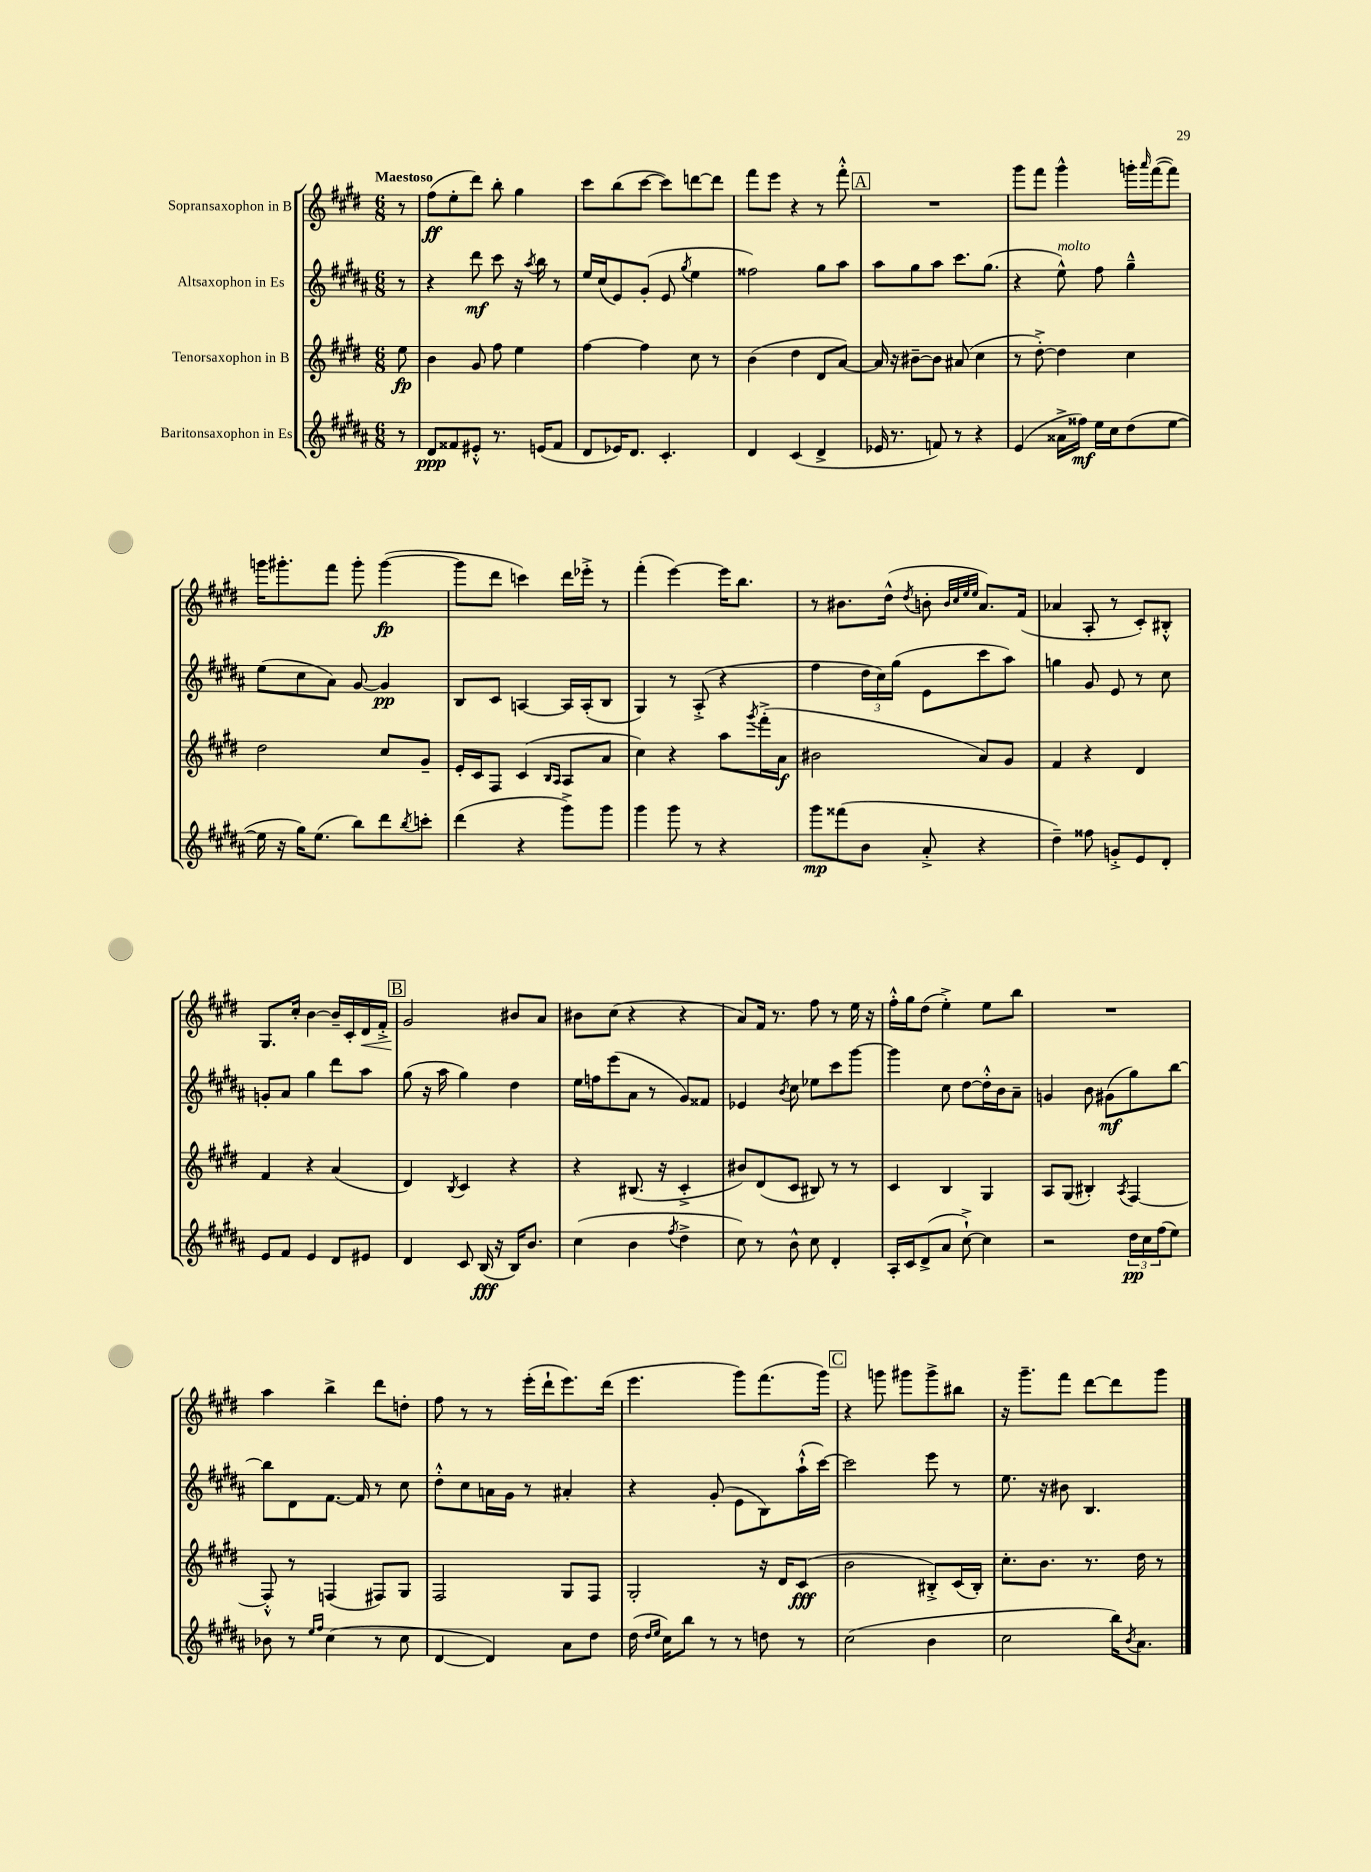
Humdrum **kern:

**kern	**dynam	**kern	**dynam	**kern	**dynam	**kern	**dynam
*part4	*part4	*part3	*part3	*part2	*part2	*part1	*part1
*staff4	*staff4	*staff3	*staff3	*staff2	*staff2	*staff1	*staff1
*I"Baritonsaxophon in Es	*	*I"Tenorsaxophon in B	*	*I"Altsaxophon in Es	*	*I"Sopransaxophon in B	*
*clefG2	*	*clefG2	*	*clefG2	*	*clefG2	*
*k[f#c#g#d#a#]	*	*k[f#c#g#d#]	*	*k[f#c#g#d#a#]	*	*k[f#c#g#d#]	*
*M6/8	*	*M6/8	*	*M6/8	*	*M6/8	*
=	=	=	=	=	=	=	=
!	!	!	!	!	!	!LO:TX:a:B:t=Maestoso	!
8r	.	8ee\	fp	8r	.	8r	.
=1	=1	=1	=1	=1	=1	=1	=1
8d#/L	ppp	4b\	.	4r	.	(8ff#\L	ff
8f##X/	.	.	.	.	.	8ee'\	.
8e#X'^^/J	.	8g#/	.	8ddd#\	mf	8ddd#\J)	.
8.r	.	8ff#\	.	8ccc#\	.	8bb'\	.
.	.	4ee\	.	16r	.	4gg#\	.
.	.	.	.	8qaa#/	.	.	.
(16en/KL	.	.	.	16bb\	.	.	.
8f##/J	.	.	.	8r	.	.	.
=2	=2	=2	=2	=2	=2	=2	=2
8d#/L	.	[4ff#\	.	16ee/LL	.	8ccc#\L	.
.	.	.	.	(16cc#/J	.	.	.
16e-X/K)	.	.	.	8e/)	.	(8bb\	.
8.d#/J	.	.	.	.	.	.	.
.	.	4ff#\]	.	(8g#'/J	.	[8ccc#\J	.
4.c#'/	.	.	.	8e/	.	8ccc#\L])	.
.	.	.	.	8qgg#/	.	.	.
.	.	8cc#\	.	4ee\	.	[8dddn\	.
.	.	8r	.	.	.	8ddd\J]	.
=3	=3	=3	=3	=3	=3	=3	=3
4d#/	.	(4b\	.	2ff##X\)	.	8fff#\L	.
.	.	.	.	.	.	8eee\J	.
(4c#/	.	4dd#\	.	.	.	4r	.
4d#^/	.	8d#/L	.	8gg#\L	.	8r	.
.	.	[8a/J)	.	8aa#\J	.	8fff#'^^\	.
!!LO:REH:place=s1:t=A
=4	=4	=4	=4	=4	=4	=4	=4
16e-X/	.	16a/]	.	8aa#\L	.	2.r	.
8.r	.	16r	.	.	.	.	.
.	.	[8b#X~\L	.	8gg#\	.	.	.
8fn/)	.	8b#\J]	.	8aa#\J	.	.	.
8r	.	(8a#X/	.	8.ccc#\L	.	.	.
4r	.	4cc#\	.	.	.	.	.
.	.	.	.	(8.gg#\J	.	.	.
=5	=5	=5	=5	=5	=5	=5	=5
(4e/	.	8r	.	4r	.	8ggg#\L	.
.	.	[8dd#'^\)	.	.	.	8fff#\J	.
!	!	!	!	!LO:TX:a:i:t=molto	!	!	!
16a##X^\LL	.	4dd#\]	.	8ee^^\)	.	4ggg#^^\	.
16ff##X\JJ)	mf	.	.	.	.	.	.
16ee\LL	.	.	.	8ff#\	.	.	.
16cc#\J	.	.	.	.	.	.	.
(8dd#\	.	4cc#\	.	4gg#~^^\	.	16gggn'\LL	.
.	.	.	.	.	.	16qqaaa/	.
.	.	.	.	.	.	([16fff#\J	.
[8ee\J	.	.	.	.	.	8fff#\J])	.
!!LO:LB:g=z
=6	=6	=6	=6	=6	=6	=6	=6
16ee\]	.	2dd#\	.	(8ee\L	.	16gggn\KL	.
16r	.	.	.	.	.	8.ggg#X'\	.
16gg#\KL)	.	.	.	8cc#\	.	.	.
(8.ee\J	.	.	.	.	.	.	.
.	.	.	.	8a#\J)	.	8fff#\J	.
8bb\L)	.	.	.	[8g#/	.	8ggg#'\	.
8ddd#\	.	8cc#/L	.	4g#/]	pp	([4ggg#\	fp
8qbb/	.	.	.	.	.	.	.
8cccn'\J	.	8g#~/J	.	.	.	.	.
=7	=7	=7	=7	=7	=7	=7	=7
(4ddd#\	.	16e'/LL	.	8B/L	.	8ggg#\L]	.
.	.	16c#/J	.	.	.	.	.
.	.	8F#/J	.	8c#/J	.	8ddd#\J	.
4r	.	(4c#/	.	[4An/	.	4cccn\)	.
.	.	16qqB/LL	.	.	.	.	.
.	.	16qqA/JJ	.	.	.	.	.
8ggg#^\L)	.	8A/L	.	16A/LL]	.	16ddd#\LL	.
.	.	.	.	(16A'/J	.	16eee-X'^\JJ	.
8ggg#\J	.	8a/J	.	8B/J	.	8r	.
=8	=8	=8	=8	=8	=8	=8	=8
4ggg#\	.	4cc#\)	.	4G#/)	.	(4fff#'\	.
8ggg#\	.	4r	.	8r	.	[4eee\)	.
8r	.	.	.	(8A#'^/	.	.	.
4r	.	8aa\L	.	4r	.	16eee\KL]	.
.	.	.	.	.	.	8.bb\J	.
.	.	8qggg#/	.	.	.	.	.
.	.	(16fff#'^\L	.	.	.	.	.
.	.	16a\JJ	f	.	.	.	.
=9	=9	=9	=9	=9	=9	=9	=9
8ggg#\L	mp	2b#X\	.	4ff#\	.	8r	.
(8fff##X\	.	.	.	.	.	8.b#X\L	.
8b\J	.	.	.	24dd#\LL	.	.	.
.	.	.	.	24cc#\)	.	.	.
.	.	.	.	.	.	(16dd#^^\Jk	.
.	.	.	.	(24gg#\JJ	.	.	.
.	.	.	.	.	.	8qdd#/	.
8a#'^/	.	.	.	8e\L	.	8bn'\	.
.	.	.	.	.	.	32qqb/LLL	.
.	.	.	.	.	.	32qqcc#/	.
.	.	.	.	.	.	32qqee/	.
.	.	.	.	.	.	32qqee/JJJ	.
4r	.	8a/L)	.	8ccc#\	.	8.a/L)	.
.	.	8g#/J	.	8aa#\J)	.	.	.
.	.	.	.	.	.	(16f#/Jk	.
=10	=10	=10	=10	=10	=10	=10	=10
4dd#~\)	.	4f#/	.	4ggn\	.	4a-X/	.
8ff##X\	.	4r	.	8g#/	.	8A'/	.
8gn'^/L	.	.	.	8e/	.	8r	.
8e/	.	4d#/	.	8r	.	8c#'/L)	.
8d#'/J	.	.	.	8cc#\	.	8B#X'^^/J	.
!!LO:LB:g=z
=11	=11	=11	=11	=11	=11	=11	=11
8e/L	.	4f#/	.	8gn'/L	.	8.G#/L	.
8f#/J	.	.	.	8a#/J	.	.	.
.	.	.	.	.	.	16cc#'/Jk	.
4e/	.	4r	.	4gg#\	.	[4b\	.
8d#/L	.	(4a/	.	8ddd#\L	.	16b~/LL]	.
.	.	.	.	.	.	16c#'/	.
!	!	!	!	!	!	!	!LO:HP:b
8e#X/J	.	.	.	8aa#\J	.	16d#/	<
.	.	.	.	.	.	16f#'^/JJ	.
!!LO:REH:place=s1:t=B
=12	=12	=12	=12	=12	=12	=12	=12
4d#/	.	4d#/)	.	(8gg#\	.	2g#/	.
.	.	.	.	16r	.	.	.
.	.	.	.	16aa#\	.	.	.
.	.	8qB/	.	.	.	.	.
8c#/	.	4c#/	.	4gg#\)	.	.	.
(16B/	fff	.	.	.	.	.	.
16r	.	.	.	.	.	.	.
16B/KL)	.	4r	.	4dd#\	.	8b#X/L	[
8.b/J	.	.	.	.	.	.	.
.	.	.	.	.	.	8a/J	.
=13	=13	=13	=13	=13	=13	=13	=13
(4cc#\	.	4r	.	16ee\LL	.	8b#X\L	.
.	.	.	.	16ffn\J	.	.	.
.	.	.	.	(8eee\	.	(8cc#\J	.
4b\	.	(8.B#X/	.	8a#\J	.	4r	.
.	.	.	.	8r	.	.	.
.	.	16r	.	.	.	.	.
8qff#/	.	.	.	.	.	.	.
4dd#^\	.	4c#'^/	.	8g#/L)	.	4r	.
.	.	.	.	8f##X/J	.	.	.
=14	=14	=14	=14	=14	=14	=14	=14
8cc#\)	.	8b#X/L)	.	4e-X/	.	8a/L)	.
8r	.	(8d#/	.	.	.	16f#/Jk	.
.	.	.	.	.	.	8.r	.
.	.	.	.	8qb/	.	.	.
8b^^\	.	8c#/J	.	8cc#\	.	.	.
8cc#\	.	8B#X/)	.	8ee-X\L	.	8ff#\	.
4d#'/	.	8r	.	8ccc#\	.	8r	.
.	.	8r	.	[8ggg#\J	.	16ee\	.
.	.	.	.	.	.	16r	.
=15	=15	=15	=15	=15	=15	=15	=15
16A#'/LL	.	4c#/	.	4ggg#\]	.	16ff#'^^\LL	.
16c#/J	.	.	.	.	.	16gg#\J	.
(8d#^/	.	.	.	.	.	(8dd#\J	.
8a#/J	.	4B/	.	8cc#\	.	4ee'^\)	.
[8cc#`^\)	.	.	.	[8dd#\L	.	.	.
4cc#\]	.	4G#/	.	16dd#'^^\L]	.	8ee\L	.
.	.	.	.	16b\J	.	.	.
.	.	.	.	8a#~\J	.	8bb\J	.
=16	=16	=16	=16	=16	=16	=16	=16
2r	.	8A/L	.	4gn/	.	2.r	.
.	.	(8G#/J	.	.	.	.	.
.	.	4B#X'/)	.	8b\	.	.	.
.	.	.	.	(8g#X\L	mf	.	.
.	.	8qA/	.	.	.	.	.
24dd#\LL	pp	[4F#/	.	8gg#\)	.	.	.
24cc#\	.	.	.	.	.	.	.
(24ff#\J	.	.	.	.	.	.	.
8ee\J)	.	.	.	[8bb\J	.	.	.
!!LO:LB:g=z
=17	=17	=17	=17	=17	=17	=17	=17
8b-X\	.	8F#'^^/]	.	8bb\L]	.	4aa\	.
8r	.	8r	.	8d#\	.	.	.
16qqee/LL	.	.	.	.	.	.	.
16qqff#/JJ	.	.	.	.	.	.	.
(4cc#\	.	(4Fn/	.	[8.f#\J	.	4bb^\	.
.	.	.	.	16f#/]	.	.	.
8r	.	8F#X/L)	.	8r	.	8ddd#\L	.
8cc#\	.	8G#/J	.	8cc#\	.	8ddn'\J	.
=18	=18	=18	=18	=18	=18	=18	=18
[4d#/	.	2F#/	.	8dd#'^^\L	.	8ff#\	.
.	.	.	.	8cc#\	.	8r	.
4d#/])	.	.	.	16an\L	.	8r	.
.	.	.	.	16g#\JJ	.	.	.
.	.	.	.	8r	.	(16eee'\LL	.
.	.	.	.	.	.	16ddd#`\J	.
8a#\L	.	8G#/L	.	4a#X'/	.	8.eee\)	.
8dd#\J	.	8F#/J	.	.	.	.	.
.	.	.	.	.	.	(16ddd#\Jk	.
=19	=19	=19	=19	=19	=19	=19	=19
(16dd#\	.	2G#'/	.	4r	.	4.eee\	.
16qqdd#/LL	.	.	.	.	.	.	.
16qqee/JJ	.	.	.	.	.	.	.
16cc#\KL)	.	.	.	.	.	.	.
8bb\J	.	.	.	.	.	.	.
8r	.	.	.	(8g#'/	.	.	.
8r	.	.	.	8e\L	.	8ggg#\L)	.
8ddn\	.	16r	.	8B\)	.	(8.fff#\	.
.	.	16d#/KL	.	.	.	.	.
8r	.	(8c#/J	fff	(16aa#`^^\L	.	.	.
.	.	.	.	[16ccc#\JJ)	.	16ggg#\Jk)	.
!!LO:REH:place=s1:t=C
=20	=20	=20	=20	=20	=20	=20	=20
(2cc#\	.	2b\	.	2ccc#\]	.	4r	.
.	.	.	.	.	.	8gggn\	.
.	.	.	.	.	.	8ggg#X\L	.
4b\	.	8B#X'^/L)	.	8eee\	.	8ggg#^\	.
.	.	(16c#/L	.	8r	.	8bb#X\J	.
.	.	16B#'/JJ)	.	.	.	.	.
=21	=21	=21	=21	=21	=21	=21	=21
2cc#\	.	8.cc#'\L	.	8.ee\	.	16r	.
.	.	.	.	.	.	8.ggg#~\L	.
.	.	8.b\J	.	16r	.	.	.
.	.	.	.	8b#X\	.	8fff#\J	.
.	.	8.r	.	4.B/	.	[8ddd#\L	.
16bb\KL)	.	.	.	.	.	8ddd#\]	.
8qb/	.	.	.	.	.	.	.
8.a#\J	.	16dd#\	.	.	.	.	.
.	.	8r	.	.	.	8ggg#\J	.
==	==	==	==	==	==	==	==
*-	*-	*-	*-	*-	*-	*-	*-
